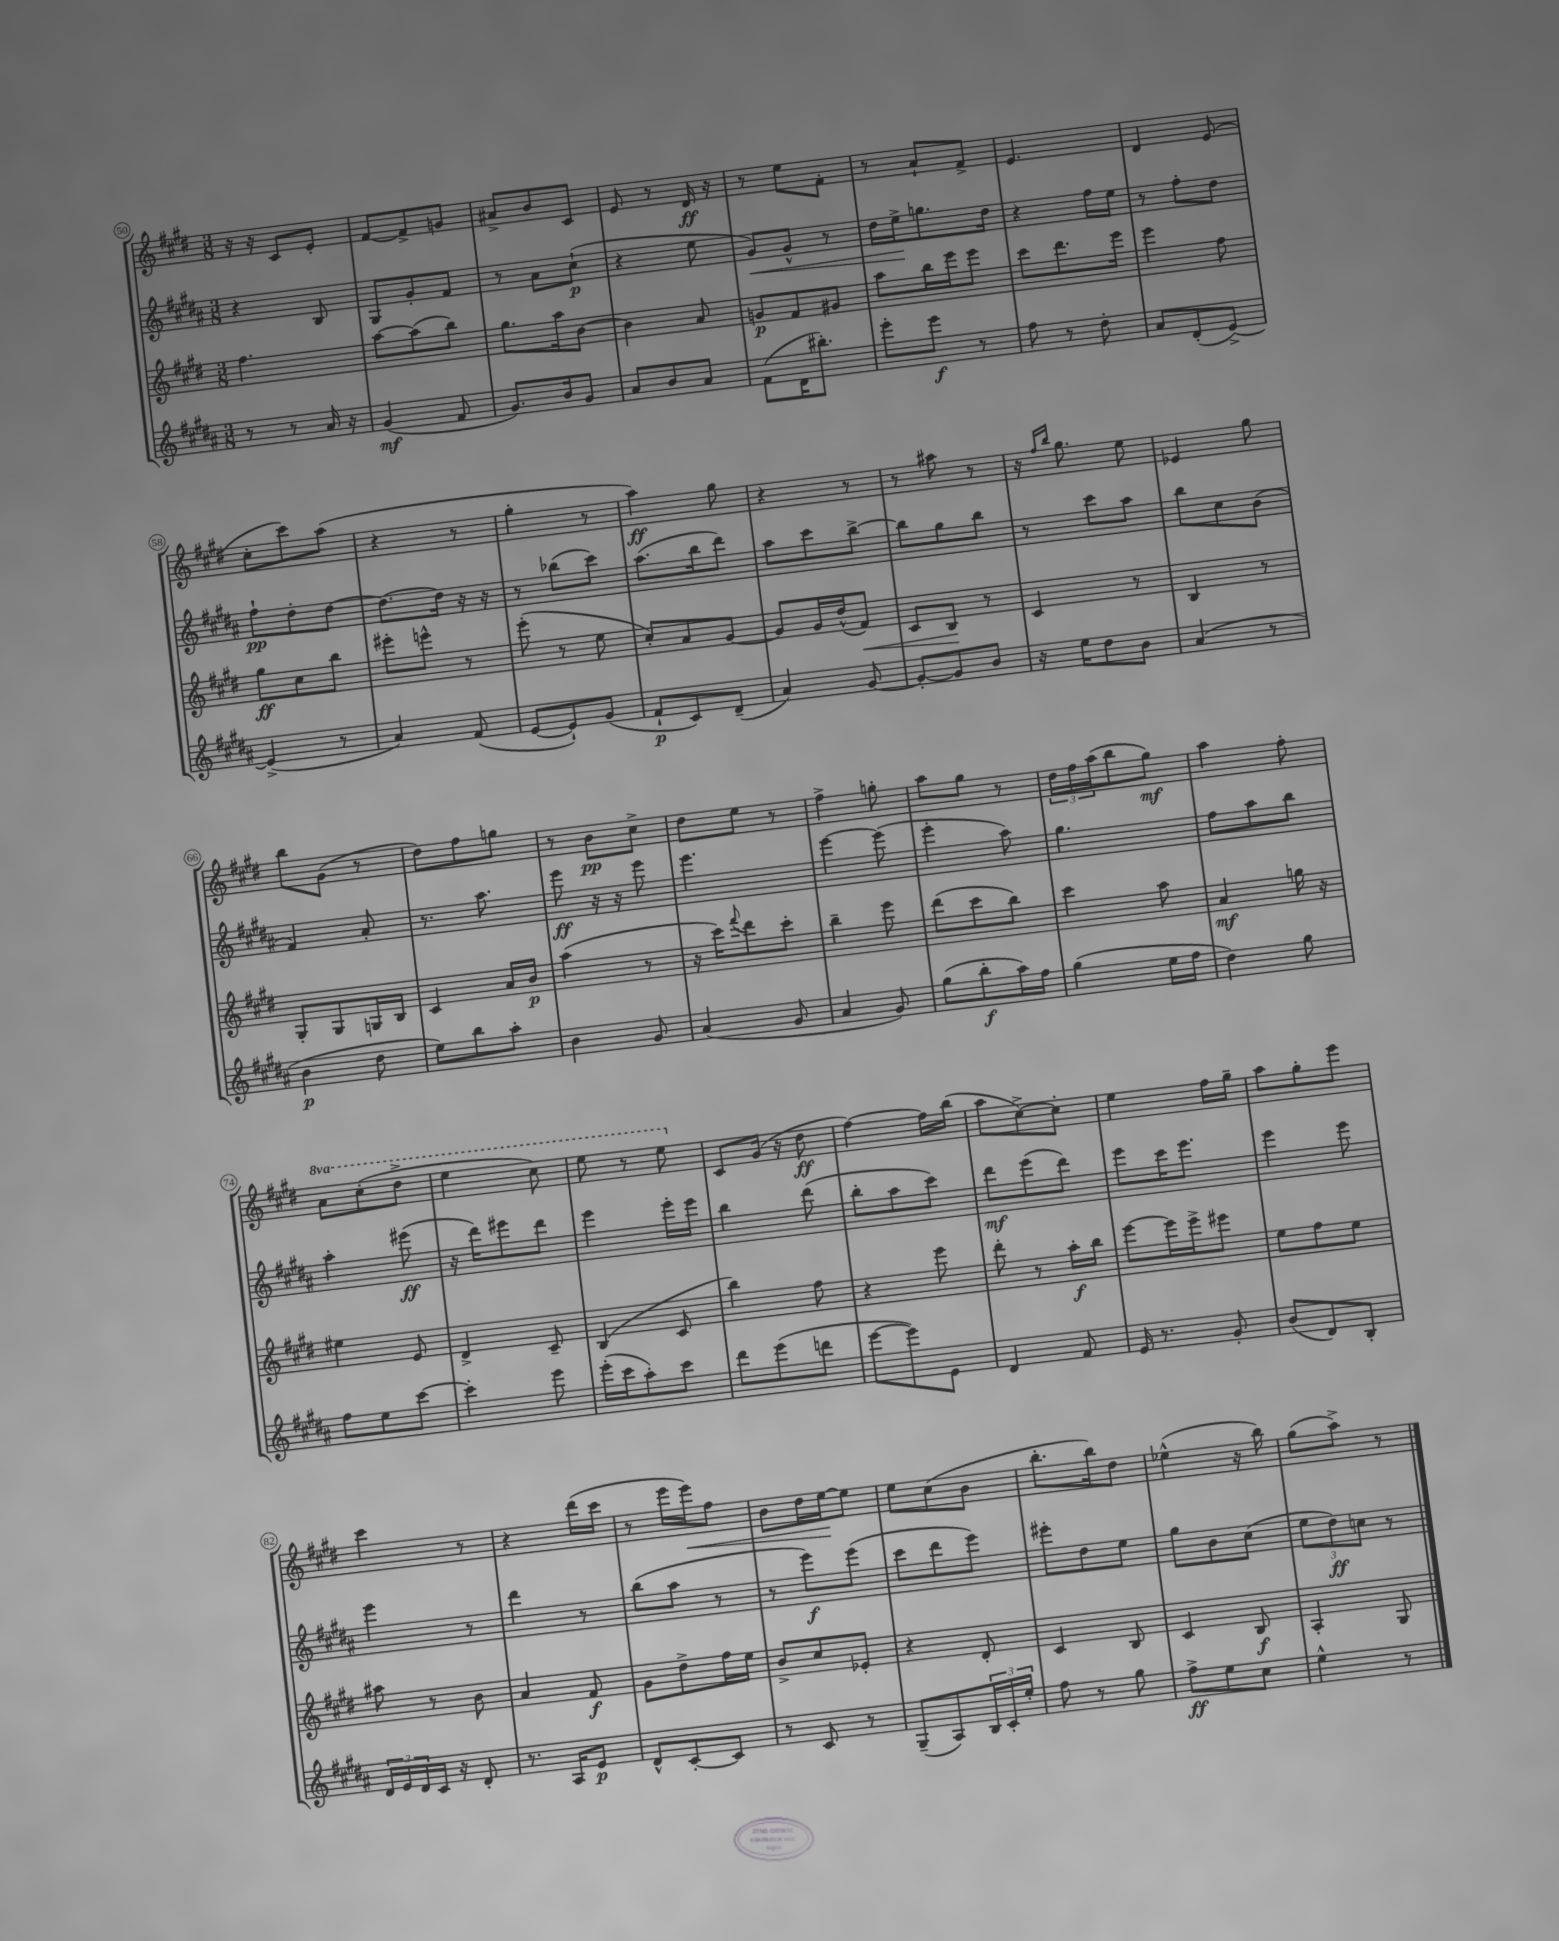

**kern	**kern	**kern	**kern
*staff4	*staff3	*staff2	*staff1
*clefG2	*clefG2	*clefG2	*clefG2
*k[f#c#g#d#a#]	*k[f#c#g#d#]	*k[f#c#g#d#a#]	*k[f#c#g#d#]
*M3/8	*M3/8	*M3/8	*M3/8
8r	4.ff#\	4r	16r
.	.	.	16r
8r	.	.	8c#/L
16a#/	.	8B/	8e'/J
16r	.	.	.
=	=	=	=
(4g#/	[8aa\L	8G#/L	[8f#/L
.	(8aa\]	8g#'/	8f#^/]
8f#/	8bb\J)	8f#/J	8g/J
=	=	=	=
8.g#/L)	8.gg#\L	8r	8a#^/L
.	.	8a#\L	8b/
16b/k	16aa\k	.	.
8g#/J	[8b\J	(8cc#`\J	8c#/J
=	=	=	=
8a#/L	4b\]	4r	8e/
8b/	.	.	8r
8a#/J	8a/	8ee\	16d#/
.	.	.	16r
=	=	=	=
(8f#\L	8g/L	8g#/L)	8r
16d#\K	8f#/	8g#^^/J	8ee\L
8.bb#'\J)	.	.	.
.	8g#/J	8r	8f#'\J
=	=	=	=
8eee'\L	8aa\L	16dd#\LL	8r
.	.	16ee^\J	.
8eee\J	16bb\L	8.gg\	8a`/L
.	16eee\J	.	.
8r	8eee\J	.	8f#^/J
.	.	16dd#\Jk	.
=	=	=	=
8ff#\	8ccc#\L	4r	4.e/
8r	8.ddd#\	.	.
8dd#'\	.	16ff#\LL	.
.	16eee\Jk	16ee\JJ	.
=	=	=	=
8a#/L	4eee\	8r	4d#/
(8d#'/	.	8ff#'\L	.
[8e^/J)	8ff#\	8dd#\J	(8e/
=	=	=	=
(4e^/]	8gg#\L	8ff#`\L	8cc#'\L
.	8cc#\	8dd#'\	8ccc#\)
8r	8bb\J	[8dd#\J	(8aa\J
=	=	=	=
4a#/)	8eee#'\L	8.dd#\_L	4r
.	8eee^^\J	.	.
.	.	16dd#\]Jk	.
(8f#/	8r	16r	8r
.	.	16r	.
=	=	=	=
[8e/L	(8eee'\	8r	4gg#'\
8e`/])	8r	(8bb-\L	.
(8g#/J	8ee\	8ccc#\J)	8r
=	=	=	=
8f#`/L	8cc#'/L)	(8.aa#\L	4aa\)
8c#/)	8a/	.	.
.	.	16bb\k	.
(8d#~/J	[8g#/J	8ddd#\J)	8gg#\
=	=	=	=
4a#/)	8g#/]L	8aa#\L	4r
.	16g#/L	8ccc#\	.
.	(16dd#^^/J	.	.
[8g#/	8f#/J)	[8bb^\J	8r
=	=	=	=
8g#'/_L	8c#/L	8bb\]L	8r
8g#/]	8B/J	8gg#\	8aa#\
8b/J	8r	8bb\J	8r
=	=	=	=
16r	4c#/	8r	16r
.	.	.	16qqff#/LL
.	.	.	16qqbb/JJ
16ee\LK	.	.	8.gg#\
8dd#\	.	8ccc#\L	.
8b\J	8r	8aa#\J	8ee\
=	=	=	=
(4a#/	4B/	8bb\L	4e-/
.	.	8cc#\	.
8r	8r	(8b\J	8gg#\
=	=	=	=
4b\	8G#'/L	4f#/)	8bb\L
.	8G#/	.	(8g#\J
8dd#\	16G/L	8a#'/	8r
.	16B/JJ	.	.
=	=	=	=
8ee\L)	4c#/	8.r	8dd#\L)
8bb\	.	.	8ff#\
.	.	8.aa#\	.
8aa#'\J	16a/LL	.	8gg\J
.	16b/JJ	.	.
=	=	=	=
4b\	(4aa\	8eee\	8r
.	.	16r	8b\L
.	.	16r	.
8g#/	8r	8eee\	8cc#^\J
=	=	=	=
(4a#/	16r	4.eee\	8dd#\L
.	16ccc#\LK)	.	.
.	8qqfff#/	.	.
.	8ddd#\	.	8ee\J
8g#/	8ccc#'\J	.	8r
=	=	=	=
4a#/	4bb~\	[4eee\	4ff#^\
8g#/)	8eee\	(8eee\]	8gg'\
=	=	=	=
(8gg#\L	(8ddd#\L	4eee'\	8aa\L
8bb'\	8ccc#\	.	8gg#\J
16aa#\L)	8bb\J)	8aa#\)	8r
16ff#\JJ	.	.	.
=	=	=	=
(4gg#\	4ccc#\	4.gg#\	24dd#\LL
.	.	.	24ff#\
.	.	.	(24aa\J
.	.	.	8bb\
16ee\LL	8aa\	.	8gg#\J)
16ff#\JJ	.	.	.
=	=	=	=
4dd#\)	4a/	8ff#\L	4aa\
.	.	8aa#\	.
8gg#\	16gg\	8bb\J	8ff#'\
.	16r	.	.
=	=	=	=
8ff#\L	4ee#\	4aa#'\	8aa\L
8ee\	.	.	(8ccc#'\
[8ccc#\J	8e/	(8eee#\	8ddd#^\J
=	=	=	=
4ccc#'\]	4d#^/	16r	4eee\
.	.	16ddd#\LK)	.
.	.	8eee#\	.
8eee\	8c#~/	8ddd#\J	8ccc#\)
=	=	=	=
(16eee'\LL	(4B/	4eee\	8eee\
16ccc#\J	.	.	.
8aa#'\)	.	.	8r
8ccc#\J	8c#/	16eee'\LL	8eee\
.	.	16eee\JJ	.
=	=	=	=
8ddd#\L	4bb\)	4bb\	8c#/L
(8eee\	.	.	(16g#/Jk
.	.	.	16r
8ddd\J	8ff#\	(8ddd#\	8dd#\
=	=	=	=
[8eee\L	4r	8bb'\L	[4ff#\)
8eee\])	.	8aa#\	.
8e\J	8eee\	8ccc#\J)	16ff#\]LL
.	.	.	(16bb\JJ
=	=	=	=
4d#/	8ddd#'\	8ddd#\L	8aa\L
.	8r	(8eee\	[8cc#^\)
8f#/	16aa'\LL	8ddd#\J)	8cc#'\]J
.	16bb\JJ	.	.
=	=	=	=
16e/	[8eee\L	8eee\L	4ee\
8.r	.	.	.
.	16eee\]L	16ccc#\K	.
.	16eee^\J	8.eee\J	.
8g#'/	8eee#\J	.	16ff#\LL
.	.	.	16gg#~\JJ
=	=	=	=
(8b/L	8ee\L	4eee\	8aa\L
8d#/)	8ff#\	.	8gg#'\
8B'/J	8ee\J	8eee\	8eee\J
=	=	=	=
24d#/LL	8aa#\	4eee\	4ccc#\
24e/	.	.	.
24d#/	.	.	.
16c#/JJ	8r	.	.
16r	.	.	.
8d#'/	8b\	8r	8r
=	=	=	=
8.r	4a/	4ddd#\	4r
16A#/LK	.	.	.
8e/J	8f#/	8r	(16ddd#\LL
.	.	.	16ccc#\JJ
=	=	=	=
8d#^^/L	8g#\L	(8bb\L	8r
[8c#'/	8dd#^\	8aa#\J	16eee\LL
.	.	.	16eee\J)
8c#/]J	16ff#\L	8r	8ff#\J
.	16ee\JJ	.	.
=	=	=	=
8r	8b^/L	8r	8b\L
8c#/	8cc#/	8eee\L)	16dd#\L
.	.	.	[16ee\J
8r	8e-'/J	(8eee\J	8ee\]J
=	=	=	=
(8G#~/L	4r	8ccc#\L	8ee\L
8A#/)	.	8ddd#\	(8cc#\
24B/L	8d#'/	8eee\J)	8b\J
24c#'/	.	.	.
24ee'/JJ	.	.	.
=	=	=	=
8ff#\	4c#/	8eee#'\L	8.bb'\L
8r	.	8dd#\	.
.	.	.	16bb\k)
8gg#\	8B/	8ee\J	8dd#\J
=	=	=	=
8ff#^\L	4c#/	8gg#\L	(4ee-^^\
8ee\	.	8b\	.
8cc#\J	8B/	(8cc#\J	16r
.	.	.	16bb\)
=	=	=	=
4ee^^\	4A'/	12ee\L	(8gg#\L
.	.	12dd#\)	.
.	.	.	8aa^\J)
.	.	12cc\J	.
8r	8G#/	8r	8r
==	==	==	==
*-	*-	*-	*-
